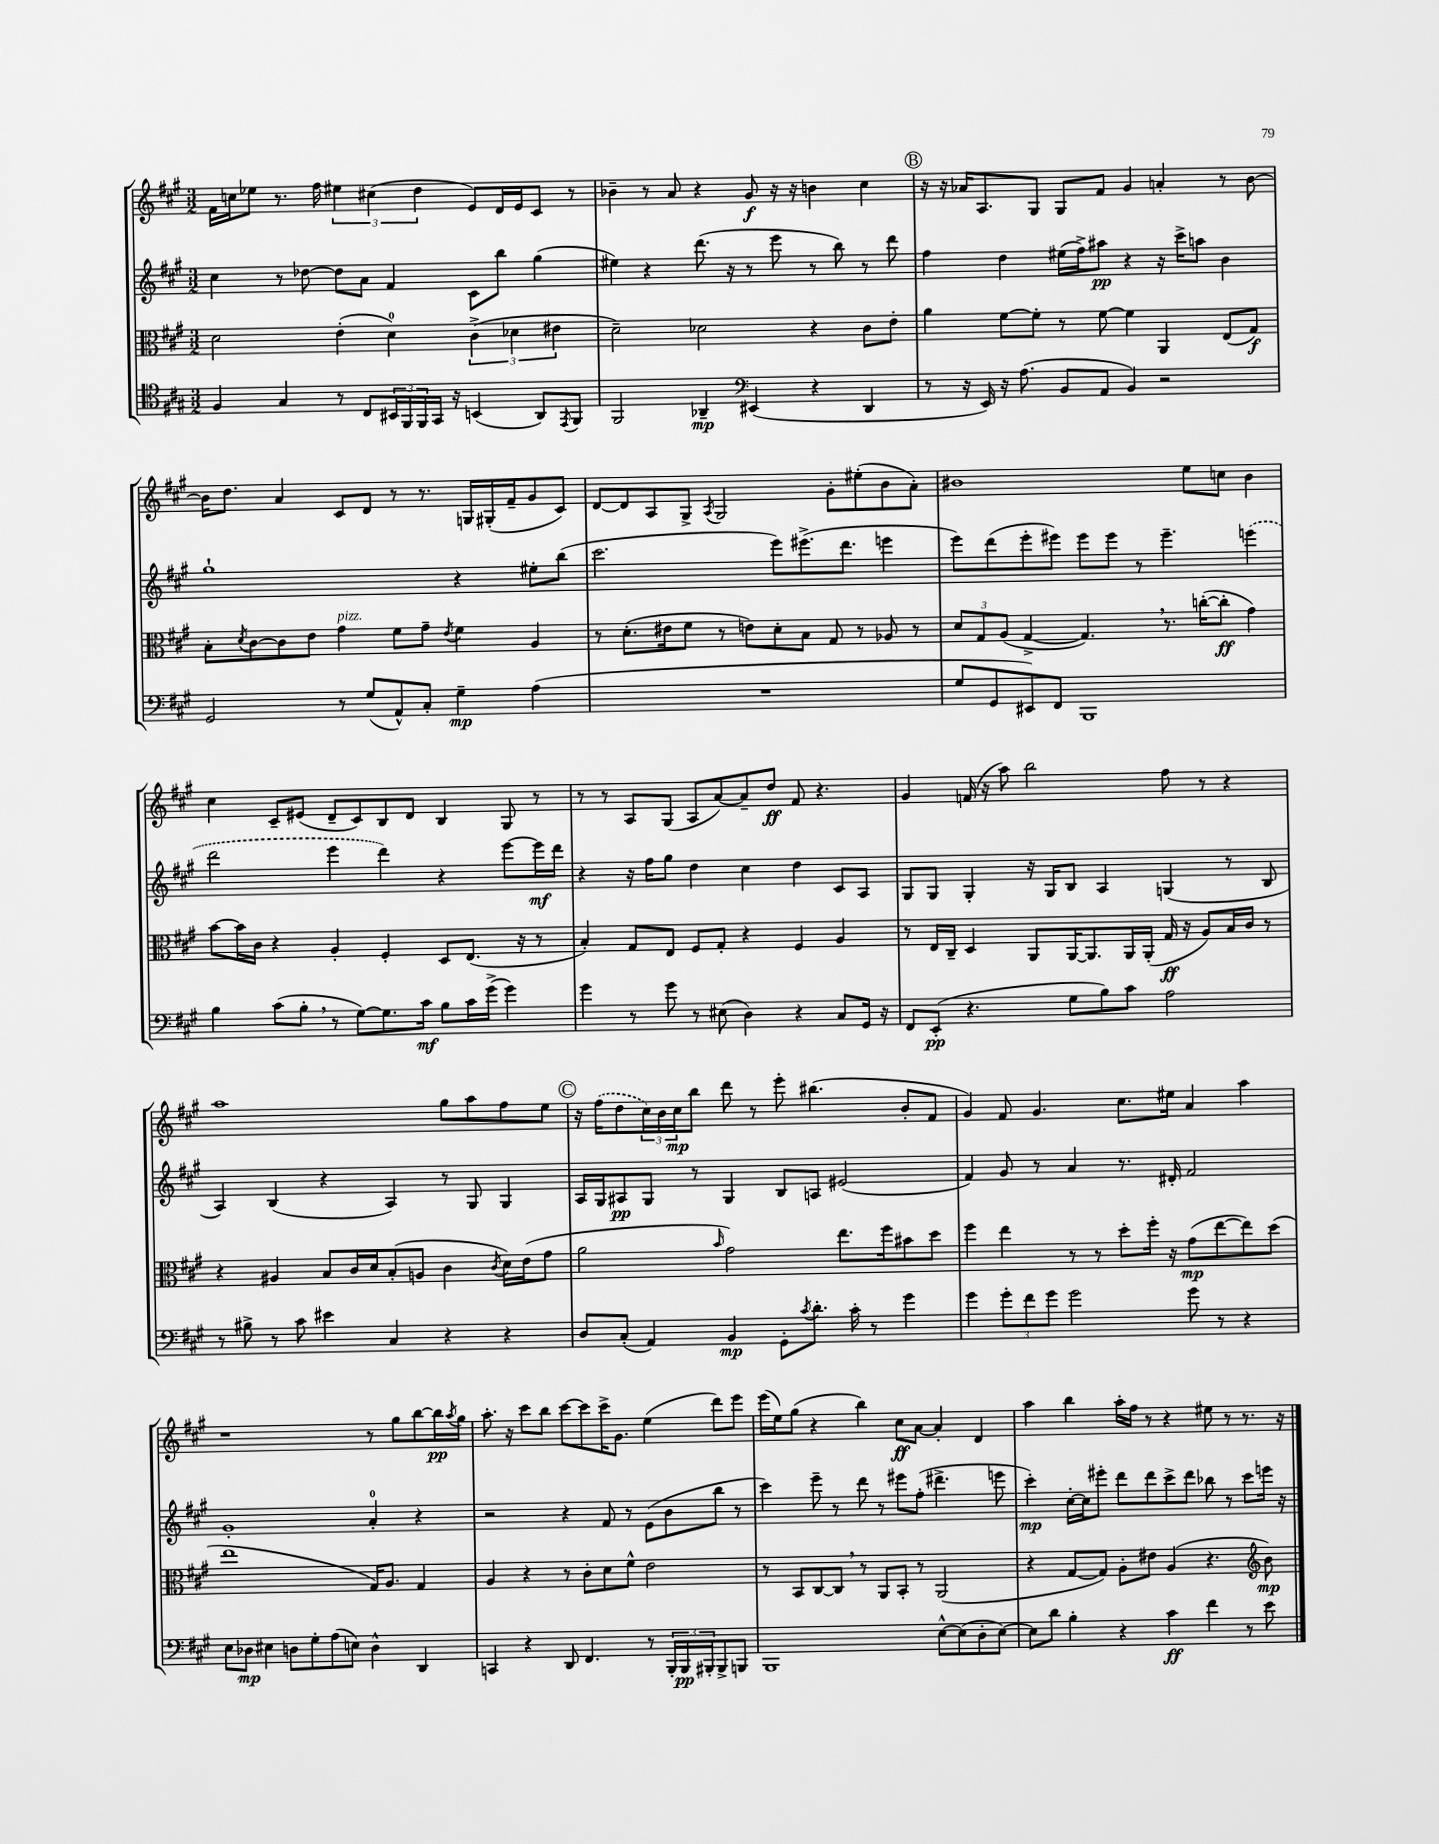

**kern	**dynam	**kern	**dynam	**kern	**dynam	**kern	**dynam
*part4	*part4	*part3	*part3	*part2	*part2	*part1	*part1
*staff4	*staff4	*staff3	*staff3	*staff2	*staff2	*staff1	*staff1
*clefC4	*	*clefC3	*	*clefG2	*	*clefG2	*
*k[f#c#g#]	*	*k[f#c#g#]	*	*k[f#c#g#]	*	*k[f#c#g#]	*
*M3/2	*	*M3/2	*	*M3/2	*	*M3/2	*
=11	=11	=11	=11	=11	=11	=11	=11
4F#/	.	2d\	.	4cc#\	.	16f#\LL	.
.	.	.	.	.	.	16ccn\J	.
.	.	.	.	.	.	8ee-X\J	.
4G#/	.	.	.	8r	.	8.r	.
.	.	.	.	[8dd-X\	.	.	.
.	.	.	.	.	.	16ff#\	.
8r	.	(4e'\	.	8dd-\L]	.	6ee#X\	.
8C#/L	.	.	.	8a\J	.	.	.
.	.	.	.	.	.	(6cc#X\	.
24BB#X/L	.	4d\)	.	4f#/	.	.	.
24FF#/	.	.	.	.	.	.	.
24FF#/	.	.	.	.	.	6dd\	.
16GG#/JJ	.	.	.	.	.	.	.
16r	.	.	.	.	.	.	.
(4BBn/	.	(6c#^\	.	8c#\L	.	8e/L)	.
.	.	.	.	8bb\J	.	16d/L	.
.	.	6d-X\	.	.	.	.	.
.	.	.	.	.	.	16e/J	.
8AA/L)	.	.	.	(4gg#\	.	8c#/J	.
.	.	6e#X\	.	.	.	.	.
8qEE/	.	.	.	.	.	.	.
8FF#/J	.	.	.	.	.	8r	.
=12	=12	=12	=12	=12	=12	=12	=12
2FF#/	.	2d~\)	.	4ee#X\)	.	4b-X~\	.
.	.	.	.	4r	.	8r	.
.	.	.	.	.	.	8a/	.
4AA-X~/	mp	2d-X\	.	(8.ddd\	.	4r	.
.	.	.	.	16r	.	.	.
*clefF4	*	*	*	*	*	*	*
(4EE#X/	.	.	.	8r	.	8g#/	f
.	.	.	.	8eee\	.	16r	.
.	.	.	.	.	.	16r	.
4r	.	4r	.	8r	.	4bn\	.
.	.	.	.	8bb\)	.	.	.
4DD/	.	8c#\L	.	8r	.	4cc#\	.
.	.	8e'\J	.	8ddd\	.	.	.
!!LO:REH:place=s1:t=B
=13	=13	=13	=13	=13	=13	=13	=13
8r	.	4a\	.	4ff#\	.	16r	.
.	.	.	.	.	.	16r	.
16r	.	.	.	.	.	16a-X/KL	.
16EE/)	.	.	.	.	.	8.A/	.
16r	.	[8f#\L	.	4dd\	.	.	.
(8.A\	.	.	.	.	.	.	.
.	.	8f#'\J]	.	.	.	8G#/J	.
8BB/L	.	8r	.	(16ee#X\LL	.	8G#/L	.
.	.	.	.	16ff#^\J)	.	.	.
8AA/J	.	[8f#\	.	8aa#X\J	pp	8f#/J	.
4BB/)	.	4f#\]	.	4r	.	4g#/	.
2r	.	4AA/	.	16r	.	4an'/	.
.	.	.	.	16ccc#^\KL	.	.	.
.	.	.	.	8aan\J	.	.	.
.	.	(8E/L	.	4b\	.	8r	.
.	.	8G#/J)	f	.	.	[8b\	.
!!LO:LB:g=z
=14	=14	=14	=14	=14	=14	=14	=14
2GG#/	.	8B'\L	.	1gg#`	.	16b\KL]	.
.	.	.	.	.	.	8.dd\J	.
.	.	8qd/	.	.	.	.	.
.	.	[8c#\	.	.	.	.	.
.	.	8c#\]	.	.	.	4a/	.
.	.	8e\J	.	.	.	.	.
!	!	!LO:TX:a:i:t=pizz.	!	!	!	!	!
8r	.	4g#\	.	.	.	8c#/L	.
(8G#/L	.	.	.	.	.	8d/J	.
8AA^^/)	.	8f#\L	.	.	.	8r	.
8C#'/J	.	8g#~\J	.	.	.	8.r	.
.	.	8qe/	.	.	.	.	.
4G#~\	mp	4f#\	.	4r	.	.	.
.	.	.	.	.	.	16Gn/LL	.
.	.	.	.	.	.	(16G#X'/	.
.	.	.	.	.	.	16f#~/J	.
(4A\	.	4A/	.	8ee#X'\L	.	8g#/	.
.	.	.	.	(8bb\J	.	8c#/J)	.
=15	=15	=15	=15	=15	=15	=15	=15
1.r	.	8r	.	2.ccc#\	.	[8d/L	.
.	.	(8.d'\L	.	.	.	8d/]	.
.	.	.	.	.	.	8A/	.
.	.	16e#X\k	.	.	.	.	.
.	.	8f#\J	.	.	.	8G#^/J	.
.	.	.	.	.	.	8qA/	.
.	.	8r	.	.	.	2G#/	.
.	.	8en\L)	.	.	.	.	.
.	.	8d'\	.	8eee\L)	.	.	.
.	.	8B\J	.	(8.eee#X^\	.	.	.
.	.	8G#/	.	.	.	8g#'\L	.
.	.	.	.	8.ddd\J	.	.	.
.	.	8r	.	.	.	(8ee#X'\	.
.	.	8A-X/	.	4eeen\	.	8b\	.
.	.	8r	.	.	.	8a'\J)	.
=16	=16	=16	=16	=16	=16	=16	=16
8G#/L	.	12d/L	.	8eee\L)	.	1b#X	.
.	.	12G#/	.	.	.	.	.
8GG#/	.	.	.	(8ddd\	.	.	.
.	.	(12A/J	.	.	.	.	.
8EE#X/)	.	[4G#^/	.	8eee'\	.	.	.
8FF#/J	.	.	.	8eee#X\J)	.	.	.
1BBB	.	4.G#,/])	.	8eee#\L	.	.	.
.	.	.	.	8eee#\J	.	.	.
.	.	.	.	8r	.	.	.
.	.	8.r	.	4.eee#~\	.	.	.
.	.	.	.	.	.	8ee\L	.
.	.	([16ccn'\KL	.	.	.	.	.
.	.	8cc'\J]	ff	.	.	8ccn\J	.
.	.	4g#\)	.	(4eeen\	.	4b#\	.
!!LO:LB:g=z
=17	=17	=17	=17	=17	=17	=17	=17
4B\	.	[8b\L	.	2ddd\	.	4cc#\	.
.	.	16b\L]	.	.	.	.	.
.	.	16c#\JJ	.	.	.	.	.
(8c#\L	.	4r	.	.	.	8c#~/L	.
8B',\J	.	.	.	.	.	(8e#X/J	.
8r	.	4A'/	.	4eee\	.	8d~/L	.
[8G#\L)	.	.	.	.	.	8c#/)	.
8.G#\]	.	4F#'/	.	4ddd\)	.	8B/	.
.	.	.	.	.	.	8d/J	.
16c#\Jk	mf	.	.	.	.	.	.
8B\L	.	8D/L	.	4r	.	4B/	.
16c#\L	.	(8.E/J	.	.	.	.	.
(16g#^\JJ	.	.	.	.	.	.	.
4g#\)	.	.	.	[8eee\L	.	8G#/	.
.	.	16r	.	.	.	.	.
.	.	8r	.	16eee\L]	mf	8r	.
.	.	.	.	16ddd\JJ	.	.	.
=18	=18	=18	=18	=18	=18	=18	=18
4g#\	.	4B'/)	.	4r	.	8r	.
.	.	.	.	.	.	8r	.
8r	.	8G#/L	.	16r	.	8A/L	.
.	.	.	.	16ff#\KL	.	.	.
8g#\	.	8E/J	.	8gg#\J	.	(8G#/J	.
8r	.	8F#/L	.	4dd\	.	8A/L	.
(8E#X\	.	8G#'/J	.	.	.	[8a/)	.
4D\)	.	4r	.	4cc#\	.	8a~/]	.
.	.	.	.	.	.	8dd/J	ff
4r	.	4F#/	.	4dd\	.	8f#/	.
.	.	.	.	.	.	4.r	.
8C#/L	.	4A/	.	8c#/L	.	.	.
16GG#/Jk	.	.	.	8A/J	.	.	.
16r	.	.	.	.	.	.	.
=19	=19	=19	=19	=19	=19	=19	=19
8FF#/L	.	8r	.	8G#/L	.	4g#/	.
(8EE'/J	pp	16E/LL	.	8G#/J	.	.	.
.	.	16C#~/JJ	.	.	.	.	.
4.r	.	4D/	.	4G#'/	.	(16fn/	.
.	.	.	.	.	.	16r	.
.	.	.	.	.	.	8aa\)	.
.	.	8AA/L	.	16r	.	2bb\	.
.	.	.	.	16G#/KL	.	.	.
8G#\L	.	[16AA/K	.	8B/J	.	.	.
.	.	8.AA/]	.	.	.	.	.
8B\)	.	.	.	4A/	.	.	.
8c#\J	.	16AA/L	.	.	.	.	.
.	.	(16AA'/JJ	.	.	.	.	.
2A\	.	16G#/	ff	(4Gn/	.	8ff#\	.
.	.	16r	.	.	.	.	.
.	.	8A/L)	.	.	.	8r	.
.	.	16B/L	.	8r	.	4r	.
.	.	16c#/JJ	.	.	.	.	.
.	.	8r	.	8B/	.	.	.
!!LO:LB:g=z
=20	=20	=20	=20	=20	=20	=20	=20
8r	.	4r	.	4A/)	.	1aa	.
8B#X^\	.	.	.	.	.	.	.
8r	.	4A#X/	.	(4B/	.	.	.
8c#\	.	.	.	.	.	.	.
4e#X\	.	8B/L	.	4r	.	.	.
.	.	16c#/L	.	.	.	.	.
.	.	16d/J	.	.	.	.	.
4C#/	.	(8B'/	.	4A/)	.	.	.
.	.	8An/J	.	.	.	.	.
4r	.	4c#\	.	8r	.	8gg#\L	.
.	.	.	.	8G#/	.	8aa\	.
.	.	8qc#/	.	.	.	.	.
4r	.	16d\LL)	.	4G#/	.	8ff#\	.
.	.	(16e\J	.	.	.	.	.
.	.	8g#\J	.	.	.	8ee\J	.
!!LO:REH:place=s1:t=C
=21	=21	=21	=21	=21	=21	=21	=21
8D/L	.	2a\	.	16A/LL	.	16r	.
.	.	.	.	16G#/J	.	(16ff#\KL	.
(8C#'/J	.	.	.	8A#X/	pp	8dd\	.
4AA/)	.	.	.	8G#/J	.	24cc#\L)	.
.	.	.	.	.	.	24b\	.
.	.	.	.	.	.	24cc#\J	mp
.	.	.	.	8r	.	8bb\J	.
.	.	16qqb/	.	.	.	.	.
4BB/	mp	2g#\)	.	4G#/	.	8ddd\	.
.	.	.	.	.	.	8r	.
8GG#'\L	.	.	.	8B/L	.	8eee'\	.
8qc#/	.	.	.	.	.	.	.
8.d'\J	.	.	.	8An/J	.	(4.bb#X\	.
.	.	8.ee\L	.	(2e#X/	.	.	.
16c#'\	.	.	.	.	.	.	.
8r	.	.	.	.	.	.	.
.	.	16ff#\k	.	.	.	.	.
4g#\	.	8b#X\	.	.	.	8b'/L	.
.	.	8dd\J	.	.	.	8f#/J	.
=22	=22	=22	=22	=22	=22	=22	=22
4g#\	.	4ff#\	.	4f#/)	.	4g#/)	.
12g#'\L	.	4ee\	.	8g#/	.	8f#/	.
12f#\	.	.	.	.	.	.	.
.	.	.	.	8r	.	4.g#/	.
12g#\J	.	.	.	.	.	.	.
2g#\	.	8r	.	4a/	.	.	.
.	.	8r	.	.	.	.	.
.	.	8dd'\L	.	8.r	.	8.cc#\L	.
.	.	16ff#'\Jk	.	.	.	.	.
.	.	16r	.	16d#X'/	.	16ee#X\Jk	.
8g#\	.	(8g#\L	mp	2f#/	.	4a/	.
8r	.	[8ee\	.	.	.	.	.
4r	.	8ee\])	.	.	.	4aa\	.
.	.	(8dd\J	.	.	.	.	.
!!LO:LB:g=z
=23	=23	=23	=23	=23	=23	=23	=23
8E\L	.	1ee	.	1g#'	.	1r	.
8D-X\J	mp	.	.	.	.	.	.
4E#X\	.	.	.	.	.	.	.
8Dn\L	.	.	.	.	.	.	.
8G#'\	.	.	.	.	.	.	.
(8A\	.	.	.	.	.	.	.
8En\J)	.	.	.	.	.	.	.
4D^^\	.	16G#/KL)	.	4a'/	.	8r	.
.	.	8.A/J	.	.	.	.	.
.	.	.	.	.	.	8gg#\L	.
4DD/	.	4G#/	.	4r	.	[8bb\	.
.	.	.	.	.	.	16bb\L]	pp
.	.	.	.	.	.	8qaa/	.
.	.	.	.	.	.	16gg#\JJ	.
=24	=24	=24	=24	=24	=24	=24	=24
4CCn/	.	4A/	.	2r	.	8.aa'\	.
.	.	.	.	.	.	16r	.
4r	.	4r	.	.	.	8ccc#\L	.
.	.	.	.	.	.	8bb\J	.
8DD/	.	8r	.	4r	.	[8ccc#\L	.
4.FF#/	.	8c#'\L	.	.	.	8ccc#\]	.
.	.	8d\	.	8f#/	.	16ccc#^\K	.
.	.	.	.	.	.	8.g#\J	.
.	.	8f#^^\J	.	8r	.	.	.
8r	.	2e\	.	(8e\L	.	(4ee\	.
24BBB'/LL	.	.	.	8b\	.	.	.
24BBB/	pp	.	.	.	.	.	.
24BBB#X'/J	.	.	.	.	.	.	.
8BBB#^/	.	.	.	8bb\J	.	8ddd\L)	.
8BBBn/J	.	.	.	8r	.	8eee\J	.
=25	=25	=25	=25	=25	=25	=25	=25
1BBB	.	8r	.	4ccc#\)	.	(16eee\LL	.
.	.	.	.	.	.	16ee\J)	.
.	.	8BB/L	.	.	.	(8gg#\J	.
.	.	[8C#/	.	8eee~\	.	4r	.
.	.	8C#,/J]	.	8r	.	.	.
.	.	8r	.	8ddd\	.	4bb\)	.
.	.	8AA/L	.	8r	.	.	.
.	.	8BB'/J	.	8eee#X\L	.	8cc#\L	ff
.	.	8r	.	(8ff#'\J	.	[8a\J	.
[8E^^\L	.	(2AA/	.	4.ddd#X^\	.	4a'/]	.
(8E\]	.	.	.	.	.	.	.
8D'\	.	.	.	.	.	4d/	.
[8E\J)	.	.	.	8eeen\	.	.	.
=26	=26	=26	=26	=26	=26	=26	=26
8E\L]	.	4r	.	4ccc#'\)	mp	4aa\	.
8d\J	.	.	.	.	.	.	.
4B'\	.	[8G#/L	.	[16cc#'\LL	.	4bb\	.
.	.	.	.	16cc#\J]	.	.	.
.	.	8G#/J])	.	8eee#X'\J	.	.	.
4r	.	8A'\L	.	8ddd\L	.	16aa'\LL	.
.	.	.	.	.	.	16ff#\JJ	.
.	.	8e#X\J	.	8ddd\	.	8r	.
4c#\	ff	(4A/	.	8ccc#^\	.	4r	.
.	.	.	.	8ddd\J	.	.	.
4f#\	.	4.r	.	8bb-X\	.	8ee#X\	.
.	.	.	.	8r	.	8r	.
8r	.	.	.	8ccc#\L	.	8.r	.
*	*	*clefG2	*	*	*	*	*
8e\	.	8b\)	mp	16eeen\Jk	.	.	.
.	.	.	.	16r	.	16r	.
==	==	==	==	==	==	==	==
*-	*-	*-	*-	*-	*-	*-	*-
